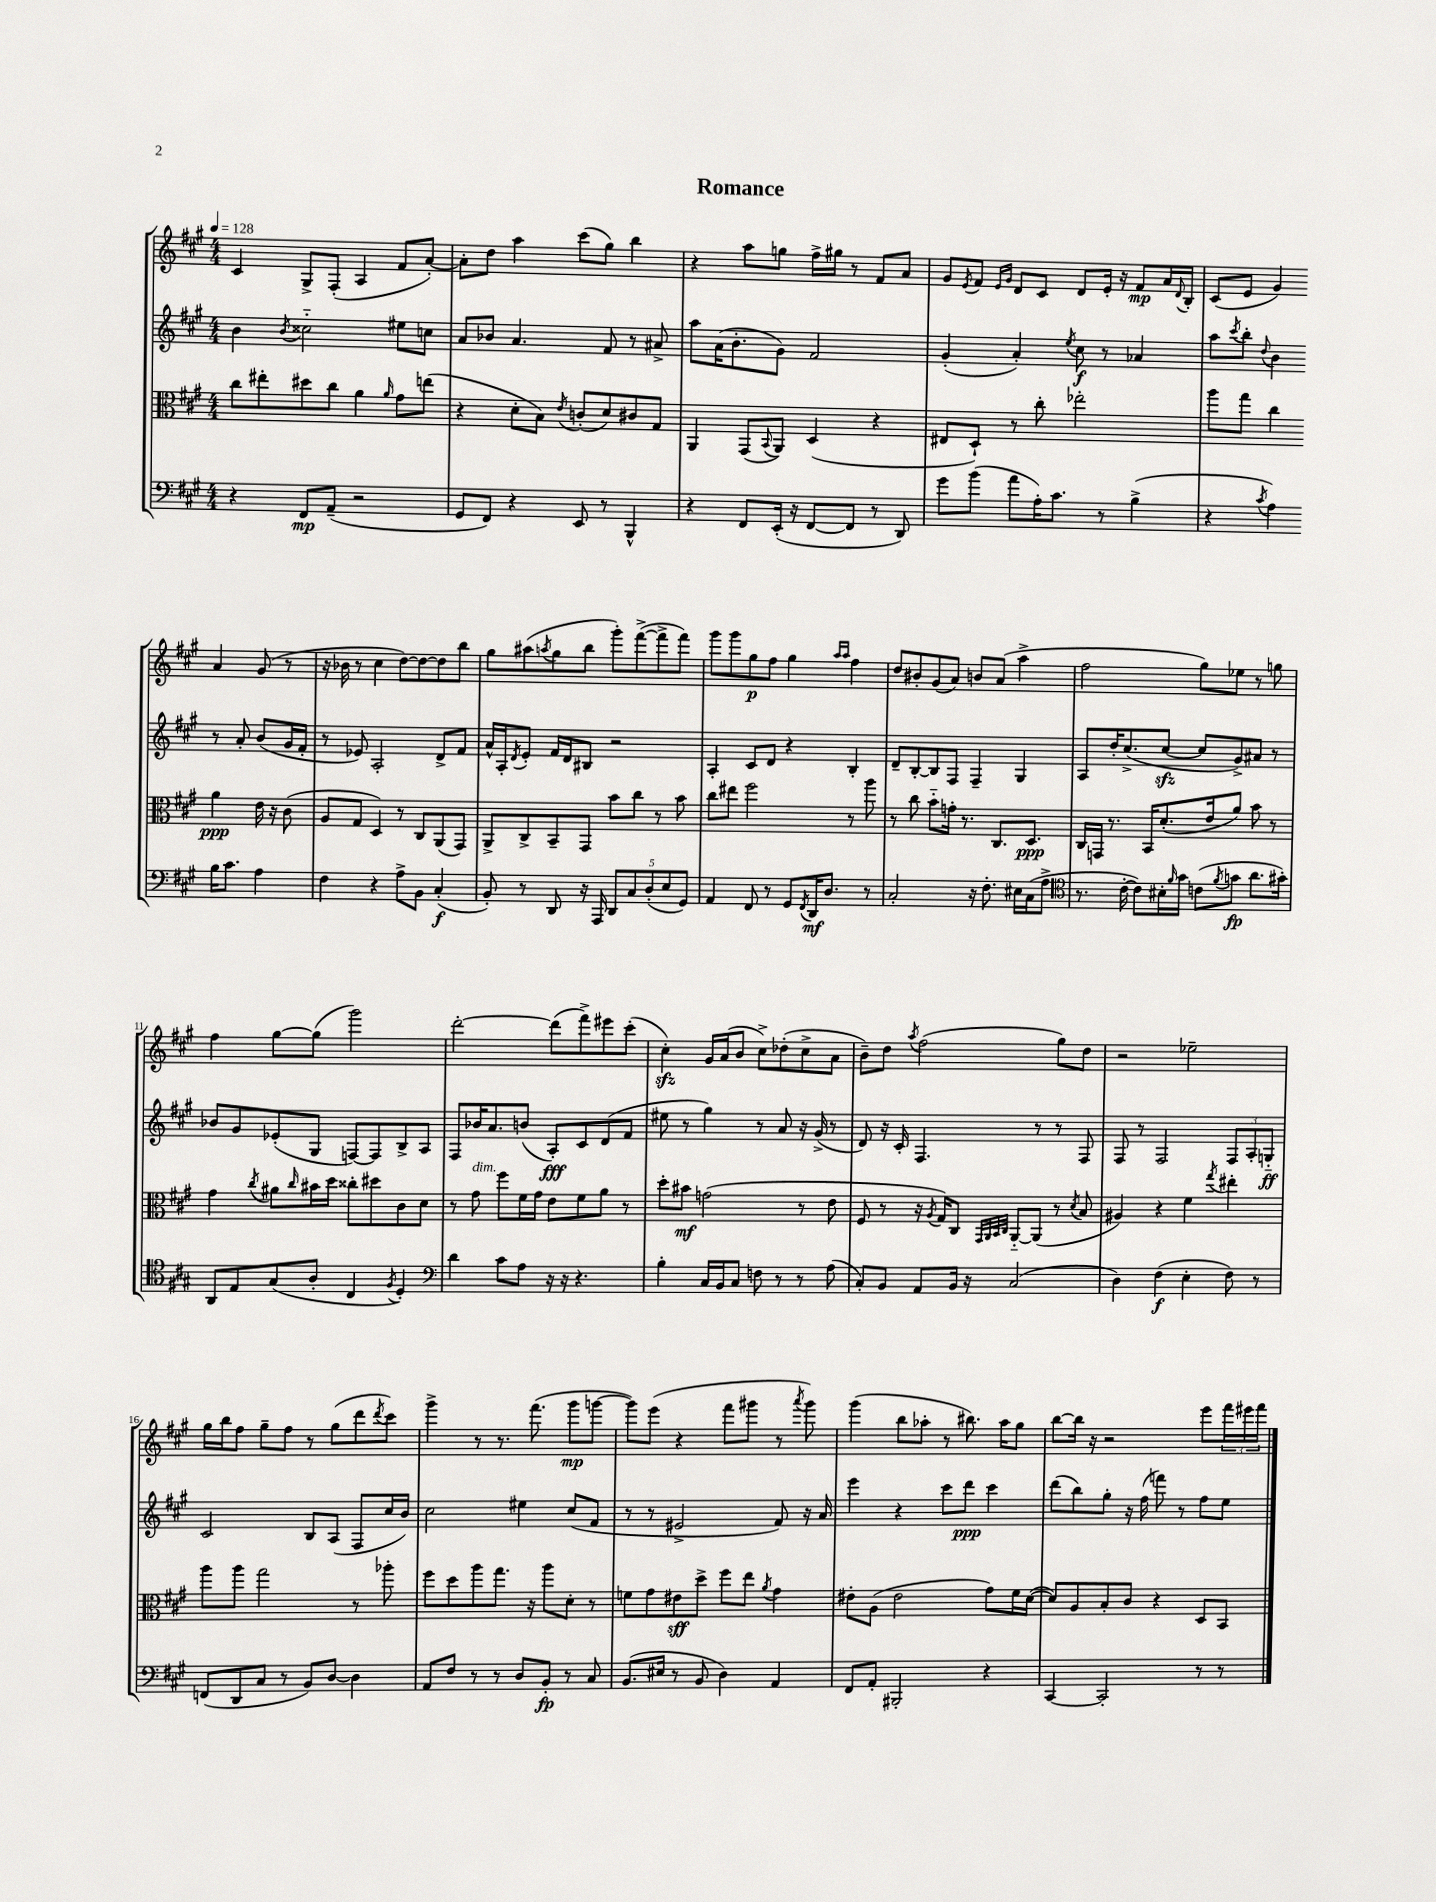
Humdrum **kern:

**kern	**dynam	**kern	**dynam	**kern	**dynam	**kern	**dynam
*part4	*part4	*part3	*part3	*part2	*part2	*part1	*part1
*staff4	*staff4	*staff3	*staff3	*staff2	*staff2	*staff1	*staff1
*clefF4	*	*clefC3	*	*clefG2	*	*clefG2	*
*k[f#c#g#]	*	*k[f#c#g#]	*	*k[f#c#g#]	*	*k[f#c#g#]	*
*M4/4	*	*M4/4	*	*M4/4	*	*M4/4	*
*MM128	*	*MM128	*	*MM128	*	*MM128	*
=1	=1	=1	=1	=1	=1	=1	=1
4r	.	8cc#\L	.	4b\	.	4c#/	.
.	.	8ee#X'\	.	.	.	.	.
.	.	.	.	8qb/	.	.	.
8FF#/L	mp	8dd#X\	.	2cc##X\	.	8G#^/L	.
(8AA~/J	.	8cc#\J	.	.	.	(8F#'/J	.
2r	.	4a\	.	.	.	4A/	.
.	.	16qqa/	.	.	.	.	.
.	.	8g#\L	.	8ee#X\L	.	8f#/L	.
.	.	(8een\J	.	8ccn\J	.	[8a'/J)	.
=2	=2	=2	=2	=2	=2	=2	=2
8GG#/L	.	4r	.	8a/L	.	8a'\L]	.
8FF#/J)	.	.	.	8b-X/J	.	8dd\J	.
4r	.	8d'\L	.	4.a/	.	4aa\	.
.	.	8B\J)	.	.	.	.	.
.	.	8qe/	.	.	.	.	.
8EE/	.	(8cn'/L	.	.	.	(8ccc#\L	.
8r	.	8d/)	.	8f#/	.	8gg#\J)	.
4BBB^^/	.	8c#X/	.	8r	.	4bb\	.
.	.	8G#/J	.	8a#X^/	.	.	.
=3	=3	=3	=3	=3	=3	=3	=3
4r	.	4AA/	.	8aa\L	.	4r	.
.	.	.	.	(16a\K	.	.	.
.	.	.	.	8.b'\	.	.	.
8FF#/L	.	(8GG#/L	.	.	.	8aa\L	.
.	.	8qqBB/	.	.	.	.	.
(16EE'/Jk	.	8AA/J)	.	8g#\J)	.	8ggn\J	.
16r	.	.	.	.	.	.	.
[8FF#/L	.	(4D/	.	2f#/	.	16ff#^\LL	.
.	.	.	.	.	.	16gg#X\JJ	.
8FF#/J]	.	.	.	.	.	8r	.
8r	.	4r	.	.	.	8f#/L	.
8DD/)	.	.	.	.	.	8a/J	.
=4	=4	=4	=4	=4	=4	=4	=4
8g#\L	.	8E#X/L	.	(4g#'/	.	8g#/L	.
.	.	.	.	.	.	8qe/	.
(8b\J	.	8D`/J)	.	.	.	8f#/J	.
.	.	.	.	.	.	16qqe/LL	.
.	.	.	.	.	.	16qqg#/JJ	.
8a\L	.	8r	.	4a'/)	.	8d/L	.
16A'\K)	.	8cc#'\	.	.	.	8c#/J	.
8.c#\J	.	.	.	.	.	.	.
.	.	.	.	8qee/	.	.	.
.	.	2ee-X'\	.	8cc#\	f	8d/L	.
8r	.	.	.	8r	.	16e'/Jk	.
.	.	.	.	.	.	16r	.
(4B^\	.	.	.	4a-X/	.	8f#/L	mp
.	.	.	.	.	.	16a/L	.
.	.	.	.	.	.	8qqd/	.
.	.	.	.	.	.	16B'/JJ	.
=5	=5	=5	=5	=5	=5	=5	=5
4r	.	8aa\L	.	8aa\L	.	(8c#/L	.
.	.	.	.	8qccc#/	.	.	.
.	.	8gg#\J	.	8bb'\J	.	8e/J	.
8qc#/	.	.	.	8qqdd/	.	.	.
4A\)	.	4cc#\	.	4b\	.	4g#/)	.
16B\KL	.	4a\	ppp	8r	.	4a/	.
8.c#\J	.	.	.	.	.	.	.
.	.	.	.	8a'/	.	.	.
4A\	.	16e\	.	(8b/L	.	(8g#/	.
.	.	16r	.	.	.	.	.
.	.	(8c#\	.	16g#/L	.	8r	.
.	.	.	.	16f#'/JJ	.	.	.
!!LO:LB:g=z
=6	=6	=6	=6	=6	=6	=6	=6
4F#\	.	8A/L	.	8r	.	16r	.
.	.	.	.	.	.	16b-X\	.
.	.	8G#/J	.	8e-X/)	.	8r	.
4r	.	4D/)	.	2A'/	.	4cc#\	.
8A^\L	.	8r	.	.	.	[8dd\L)	.
8BB\J	.	8C#/L	.	.	.	8dd\_	.
(4C#'/	f	(8AA/	.	8d^/L	.	8dd\]	.
.	.	8GG#/J)	.	8f#/J	.	8bb\J	.
=7	=7	=7	=7	=7	=7	=7	=7
8BB'/)	.	8AA^/L	.	16a^^/LL	.	8gg#\L	.
.	.	.	.	16A'/J	.	.	.
.	.	.	.	8qd/	.	.	.
8r	.	8C#^/	.	8e'/J	.	(8aa#X\	.
.	.	.	.	.	.	8qaan/	.
8DD/	.	8BB~/	.	16f#/LL	.	8gg#\	.
.	.	.	.	16d/J	.	.	.
16r	.	8GG#/J	.	8B#X/J	.	8bb\J	.
16AAA/	.	.	.	.	.	.	.
10DD/L	.	8b\L	.	2r	.	8ggg#'\L)	.
10C#/	.	.	.	.	.	.	.
.	.	8cc#\J	.	.	.	([8fff#^\	.
(10D'/	.	.	.	.	.	.	.
.	.	8r	.	.	.	8fff#^\]	.
10E/	.	.	.	.	.	.	.
.	.	8b\	.	.	.	8fff#\J)	.
10GG#/J)	.	.	.	.	.	.	.
=8	=8	=8	=8	=8	=8	=8	=8
4AA/	.	8cc#\L	.	4A'/	.	8ggg#\L	.
.	.	8ee#X\J	.	.	.	8ggg#\	.
8FF#/	.	2ff#\	.	8c#/L	.	8gg#\	p
8r	.	.	.	8d/J	.	8ff#\J	.
8GG#/L	.	.	.	4r	.	4gg#\	.
8qFF#/	.	.	.	.	.	.	.
16DD/K	mf	.	.	.	.	.	.
8.D/J	.	.	.	.	.	.	.
.	.	.	.	.	.	16qqaa/LL	.
.	.	.	.	.	.	16qqaa/JJ	.
.	.	8r	.	4B'/	.	4ff#\	.
8r	.	8aa\	.	.	.	.	.
=9	=9	=9	=9	=9	=9	=9	=9
2C#'/	.	8r	.	8d~/L	.	8dd/L	.
.	.	8cc#\	.	[8B'/	.	8b#X'/	.
.	.	8b\L	.	8B/]	.	(8g#/	.
.	.	16gn'\Jk	.	8F#/J	.	8a/J)	.
.	.	8.r	.	.	.	.	.
16r	.	.	.	4F#~/	.	8bn/L	.
8.F#'\	.	.	.	.	.	.	.
.	.	8.C#/L	.	.	.	(8a/J	.
16E#X\LL	.	.	.	4G#/	.	4aa^\	.
(16C#\J	.	8.D/J	ppp	.	.	.	.
8A^\J	.	.	.	.	.	.	.
=10	=10	=10	=10	=10	=10	=10	=10
*clefC4	*	*	*	*	*	*	*
8.r	.	16C#/LL	.	8A/L	.	2ff#\	.
.	.	16GGn/JJ	.	.	.	.	.
.	.	8.r	.	16dd'/K	.	.	.
[16c#'\	.	.	.	(8.cc#^/	.	.	.
8c#\L])	.	.	.	.	.	.	.
.	.	16BB/KL	.	.	.	.	.
16B#X'\L	.	(8.d'/	.	[8cc#zz/J	.	.	.
16qqf#/	.	.	.	.	.	.	.
16g#\JJ	.	.	.	.	.	.	.
(8cn\L	.	.	.	8cc#/L]	.	8gg#\L)	.
.	.	16e/k	.	.	.	.	.
8qf#/	.	.	.	.	.	.	.
8gn\J	fp	8a/J)	.	8g#^/)	.	8ee-X\J	.
8.a\L	.	8b\	.	8a#X/J	.	8r	.
.	.	8r	.	8r	.	8ggn\	.
16g#X'\Jk)	.	.	.	.	.	.	.
!!LO:LB:g=z
=11	=11	=11	=11	=11	=11	=11	=11
8AA/L	.	4g#\	.	8b-X/L	.	4ff#\	.
8E/	.	.	.	8g#/	.	.	.
.	.	8qcc#/	.	.	.	.	.
(8G#/	.	8a#X\L	.	(8e-X'/	.	[8gg#\L	.
.	.	16qqcc#/	.	.	.	.	.
8A'/J	.	16b#X\L	.	8G#/J	.	(8gg#\J]	.
.	.	16dd\JJ	.	.	.	.	.
4C#/	.	8cc##X'\L	.	[8Fn/L)	.	2ggg#\)	.
.	.	8dd#X\	.	8F/]	.	.	.
8qF#/	.	.	.	.	.	.	.
4D'/)	.	8c#\	.	8B^/	.	.	.
.	.	8d\J	.	8A/J	.	.	.
=12	=12	=12	=12	=12	=12	=12	=12
*clefF4	*	*	*	*	*	*	*
4d\	.	8r	.	8F#/L	.	[2ddd'\	.
!	!	!LO:TX:a:i:t=dim.	!	!	!	!	!
.	.	8g#\	.	16b-X/K	.	.	.
.	.	.	.	8.a/	.	.	.
8c#\L	.	8ff#\L	.	.	.	.	.
8A\J	.	16f#\L	.	(8bn/J	.	.	.
.	.	16g#\JJ	.	.	.	.	.
16r	.	8e\L	.	8A'/L)	fff	(8ddd\L]	.
16r	.	.	.	.	.	.	.
4.r	.	8f#\	.	8c#/	.	8fff#^\)	.
.	.	8a\J	.	(8d/	.	8eee#X\	.
.	.	8r	.	8f#/J	.	(8ccc#'\J	.
=13	=13	=13	=13	=13	=13	=13	=13
4B'\	.	8dd'\L	.	8ee#X\	.	4cc#zz'\)	.
.	.	8b#X\J	mf	8r	.	.	.
16C#/LL	.	(2gn\	.	4gg#\)	.	16g#/LL	.
16BB/J	.	.	.	.	.	(16a/J	.
8C#/J	.	.	.	.	.	8b/J	.
8Fn\	.	.	.	8r	.	8cc#^\L)	.
8r	.	.	.	8a/	.	(8dd-X'\	.
8r	.	8r	.	16r	.	8cc#^\	.
.	.	.	.	(16g#^/	.	.	.
(8A\	.	8e\	.	8r	.	8a\J	.
=14	=14	=14	=14	=14	=14	=14	=14
8C#'/L)	.	8F#/	.	8d/)	.	8b~\L)	.
8BB/J	.	8r	.	16r	.	8dd\J	.
.	.	.	.	16c#'/	.	.	.
.	.	.	.	.	.	8qaa/	.
8AA/L	.	16r	.	4.F#/	.	(2ff#\	.
.	.	8qA/	.	.	.	.	.
.	.	16G#/KL)	.	.	.	.	.
16BB/Jk	.	8C#/J	.	.	.	.	.
16r	.	.	.	.	.	.	.
.	.	32qqGG#/LLL	.	.	.	.	.
.	.	32qqAA/	.	.	.	.	.
.	.	32qqBB/	.	.	.	.	.
.	.	32qqC#/JJJ	.	.	.	.	.
(2C#/	.	[8AA/L	.	.	.	.	.
.	.	(8AA/J]	.	8r	.	.	.
.	.	8r	.	8r	.	8gg#\L)	.
.	.	8qd/	.	.	.	.	.
.	.	8B/	.	8F#/	.	8dd\J	.
=15	=15	=15	=15	=15	=15	=15	=15
4D\)	.	4A#X/)	.	8F#/	.	2r	.
.	.	.	.	8r	.	.	.
(4F#\	f	4r	.	2F#/	.	.	.
4E'\	.	4f#\	.	.	.	2ee-X~\	.
.	.	8qgg#/	.	.	.	.	.
8F#\)	.	4ee#X'\	.	12F#/L	.	.	.
.	.	.	.	12A'/	.	.	.
8r	.	.	.	.	.	.	.
.	.	.	.	12Gn/J	ff	.	.
!!LO:LB:g=z
=16	=16	=16	=16	=16	=16	=16	=16
(8FFn/L	.	8aa\L	.	2c#/	.	16gg#\LL	.
.	.	.	.	.	.	16bb\J	.
8DD/	.	8aa\J	.	.	.	8ff#\J	.
8C#/J	.	2gg#\	.	.	.	8gg#~\L	.
8r	.	.	.	.	.	8ff#\J	.
8BB/L)	.	.	.	8B/L	.	8r	.
[8D/J	.	.	.	(8A/J	.	(8gg#\L	.
4D\]	.	8r	.	8F#/L	.	8ddd\	.
.	.	.	.	.	.	8qddd/	.
.	.	8aa-X'\	.	16cc#/L	.	8ccc#\J)	.
.	.	.	.	16b/JJ)	.	.	.
=17	=17	=17	=17	=17	=17	=17	=17
8AA/L	.	8ff#\L	.	2cc#\	.	4ggg#^\	.
8F#/J	.	8dd\	.	.	.	.	.
8r	.	8aa\	.	.	.	8r	.
8r	.	8.gg#\J	.	.	.	8.r	.
8D/L	.	.	.	4ee#X\	.	.	.
.	.	16r	.	.	.	(8.fff#\	.
8BB'/J	fp	8aa\L	.	.	.	.	.
8r	.	8d'\J	.	(8cc#/L	.	8ggg#\L	mp
8C#/	.	8r	.	8f#/J	.	[8gggn\J	.
=18	=18	=18	=18	=18	=18	=18	=18
(8.BB/L	.	8fn\L	.	8r	.	8ggg\L])	.
.	.	8g#\	.	8r	.	(8eee\J	.
16E#X/Jk	.	.	.	.	.	.	.
8r	.	8e#X\	sff	2e#X^/	.	4r	.
8BB/	.	8dd^\J	.	.	.	.	.
4D\)	.	8ff#\L	.	.	.	8fff#\L	.
.	.	8ee\J	.	.	.	8ggg#X\J	.
.	.	8qa/	.	.	.	.	.
4AA/	.	4g#\	.	8f#/)	.	8r	.
.	.	.	.	.	.	8qaaa/	.
.	.	.	.	16r	.	8ggg#\)	.
.	.	.	.	16a/	.	.	.
=19	=19	=19	=19	=19	=19	=19	=19
8FF#/L	.	8e#X'\L	.	4eee\	.	(4ggg#\	.
8AA'/J	.	(8A\J	.	.	.	.	.
2BBB#X'/	.	2e#\	.	4r	.	8bb\L	.
.	.	.	.	.	.	8aa-X'\J	.
.	.	.	.	8ccc#\L	.	8r	.
.	.	.	.	8ddd\J	ppp	8.bb#X\)	.
4r	.	8g#\L)	.	4ccc#\	.	.	.
.	.	.	.	.	.	16aa-\KL	.
.	.	16f#\L	.	.	.	8gg#\J	.
.	.	([16d\JJ	.	.	.	.	.
=20	=20	=20	=20	=20	=20	=20	=20
[4CC#/	.	8d/L])	.	(8ddd\L	.	[8bb\L	.
.	.	8A/	.	8bb\)	.	16bb\Jk]	.
.	.	.	.	.	.	16r	.
2CC#'/]	.	8B'/	.	8gg#'\J	.	2r	.
.	.	8c#/J	.	16r	.	.	.
.	.	.	.	(16ff#\	.	.	.
.	.	4r	.	8fffn\)	.	.	.
.	.	.	.	8r	.	.	.
8r	.	8D/L	.	8ff#\L	.	8eee\L	.
8r	.	8BB/J	.	8ee\J	.	24fff#\L	.
.	.	.	.	.	.	24eee#X\	.
.	.	.	.	.	.	24fff#\JJ	.
==	==	==	==	==	==	==	==
*-	*-	*-	*-	*-	*-	*-	*-
